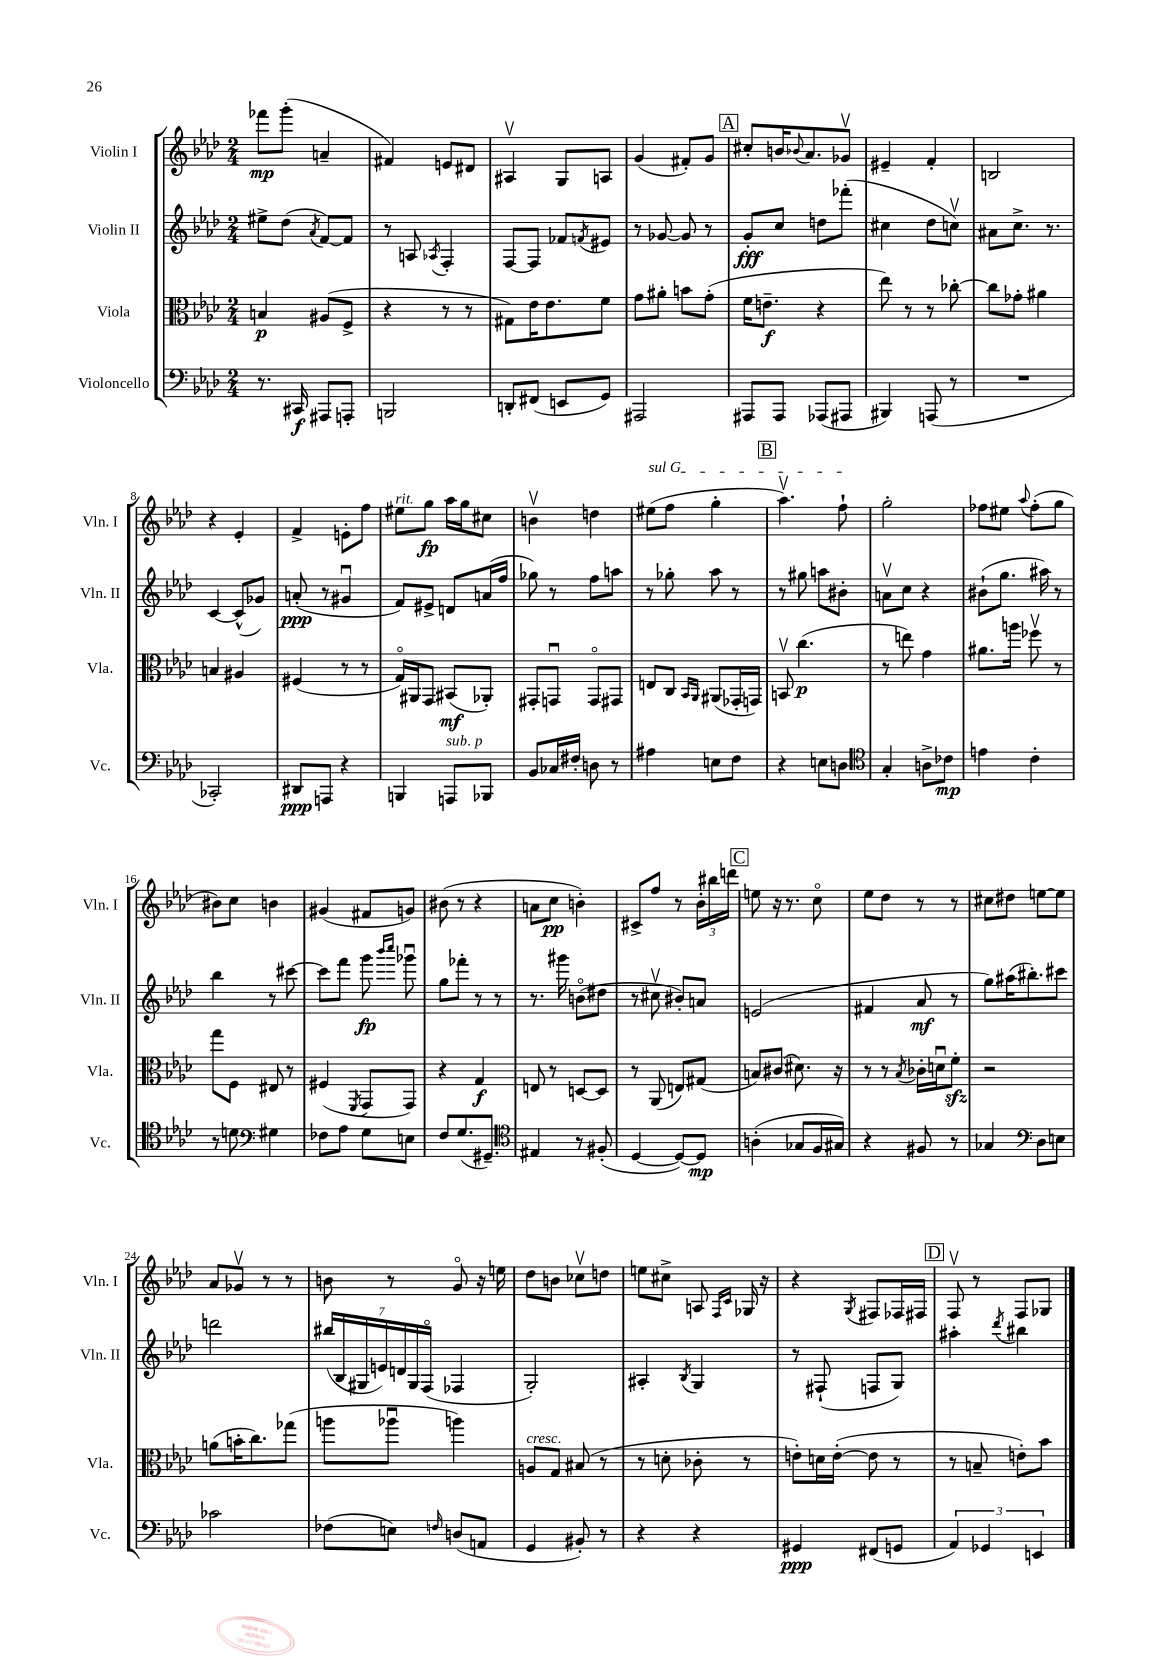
<<
\new StaffGroup <<
\new Staff = "s0" \with { instrumentName = "Violin I" shortInstrumentName = "Vln. I" } {
    \clef treble \key aes \major \numericTimeSignature \time 2/4
    fes'''8\mp g'''8-.( a'4-- |
    fis'4) e'8 dis'8 |
    ais4\upbow g8 a8 |
    g'4( fis'8-.) g'8 |
    \mark \markup { \box "A" } cis''8-. b'16 \appoggiatura { bes'8 } aes'8. ges'8\upbow |
    eis'4-- f'4-. |
    b2 |
    r4 ees'4-. |
    f'4-> e'8-. f''8 |
    eis''8^\markup { \italic "rit." } g''8\fp aes''16 g''16 cis''8 |
    b'4\upbow d''4 |
    \once \override TextSpanner.bound-details.left.text = \markup { \italic "sul G" } eis''8\startTextSpan( f''8 g''4-. |
    \mark \markup { \box "B" } aes''4.\upbow) f''8-!\stopTextSpan |
    g''2-. |
    fes''8 eis''8 \appoggiatura { aes''8 } fes''8-.( g''8 |
    bis'8) c''8 b'4 |
    gis'4( fis'8 g'8) |
    bis'8( r8 r4 |
    a'8 c''8\pp b'4-.) |
    cis'8-> f''8 r8 \tuplet 3/2 { bes'16-. bis''16 d'''16 } |
    \mark \markup { \box "C" } e''8 r16 r8. c''8\flageolet |
    ees''8 des''8 r8 r8 |
    cis''8 dis''8 e''8~ e''8 |
    aes'8 ges'8\upbow r8 r8 |
    b'8 r8 g'8\flageolet r16 e''16 |
    des''8 b'8 ces''8\upbow d''8 |
    e''8 cis''8-> a8 \grace { f16 c'16 } ges16 r16 |
    r4 \acciaccatura { g8 } fis8 fes16 fis16 |
    \mark \markup { \box "D" } f8\upbow r8 f8 ges8 \bar "|." |
}
\new Staff = "s1" \with { instrumentName = "Violin II" shortInstrumentName = "Vln. II" } {
    \clef treble \key aes \major \numericTimeSignature \time 2/4
    eis''8-> des''8( \acciaccatura { aes'8 } f'8~) f'8 |
    r8 a8 \acciaccatura { aes8 } f4-. |
    f8~ f8 fes'8 \acciaccatura { f'8 } eis'8 |
    r8 ges'8~ ges'8 r8 |
    \mark \markup { \box "A" } g'8-.\fff c''8 d''8 fes'''8-.( |
    cis''4 des''8 c''8\upbow) |
    ais'8 c''8.-> r8. |
    c'4~ c'8-^( ges'8) |
    a'8-.\ppp( r8 gis'4\downbow |
    f'8) eis'8-> d'8 a'16( f''16 |
    ges''8) r8 f''8 a''8 |
    r8 ges''8-. aes''8 r8 |
    \mark \markup { \box "B" } r8 gis''8 a''8 bis'8-. |
    a'8\upbow c''8 r4 |
    bis'8-!( g''8. ais''16) r8 |
    bes''4 r8 cis'''8~ |
    cis'''8 f'''8 g'''8\fp \grace { bes'''16 c''''16 } ges'''8\downbow |
    g''8 fes'''8-. r8 r8 |
    r8. gis'''16 b'8\flageolet( dis''8 |
    r8 cis''8\upbow bis'8-.) a'8 |
    \mark \markup { \box "C" } e'2( |
    fis'4 aes'8\mf r8 |
    g''8) ais''16( bis''8.-.) cis'''8 |
    d'''2 |
    \tuplet 7/4 { bis''16( bes16 gis16 e'16) d'16 gis16 f16\flageolet( } fes4 |
    g2-.) |
    ais4-. \acciaccatura { bes8 } g4 |
    r8 fis8-!( f8 g8) |
    \mark \markup { \box "D" } ais''4-. \acciaccatura { des'''8 } bis''4 \bar "|." |
}
\new Staff = "s2" \with { instrumentName = "Viola" shortInstrumentName = "Vla." } {
    \clef alto \key aes \major \numericTimeSignature \time 2/4
    b4\p ais8( f8-> |
    r4 r8 r8 |
    gis8) ees'16 ees'8. f'8 |
    g'8 ais'8-. b'8 g'8-.( |
    \mark \markup { \box "A" } f'16 e'8.--\f r4 |
    ees''8) r8 r8 ces''8~-. |
    ces''8 ges'8-. ais'4 |
    b4 ais4 |
    fis4( r8 r8 |
    g16\flageolet) ais,16 g,8 bis,8\mf( aes,8-.) |
    gis,8-. g,8\downbow g,8\flageolet gis,8 |
    e8 c8 \grace { bes,16 aes,16 } ais,8( ges,16-. g,16) |
    \mark \markup { \box "B" } b,8\upbow c''4.\p( |
    r8 e''8) g'4 |
    ais'8. a''16 fes''8\upbow r8 |
    g''8 f8 eis8 r8 |
    fis4( \acciaccatura { f,8 } g,8 g,8) |
    r4 g4\f |
    e8 r8 d8~ d8 |
    r8 aes,8( e8) gis8( |
    \mark \markup { \box "C" } b8) cis'8( dis'8.) r16 |
    r8 r8 \acciaccatura { bes8 } ces'16-. d'16\downbow f'8-.\sfz |
    r2 |
    a'8( b'16-. c''8.) ges''8( |
    a''8 aes''8\downbow a''4) |
    a8^\markup { \italic "cresc." } g8 bis8( r8 |
    r8 d'8-. ces'8-. r8 |
    e'8-.) d'16 e'16~-.( e'8 r8 |
    \mark \markup { \box "D" } r8 b8-- e'8-.) bes'8 \bar "|." |
}
\new Staff = "s3" \with { instrumentName = "Violoncello" shortInstrumentName = "Vc." } {
    \clef bass \key aes \major \numericTimeSignature \time 2/4
    r8. cis,16\f ais,,8 a,,8-. |
    b,,2 |
    d,8-. fis,8( e,8 g,8) |
    ais,,2 |
    \mark \markup { \box "A" } ais,,8 ais,,8 aes,,8( ais,,8 |
    bis,,4) a,,8( r8 |
    R2 |
    ces,2-.) |
    dis,8\ppp a,,8 r4 |
    b,,4 a,,8^\markup { \italic "sub. p" } bes,,8 |
    bes,8 ces16 fis16-. d8 r8 |
    ais4 e8 f8 |
    \mark \markup { \box "B" } r4 e8 d8 |
    \clef tenor g4-. a8-> ces'8\mp |
    e'4 c'4-. |
    r8 d'8 \clef bass gis4 |
    fes8 aes8 g8 e8 |
    f8 g8.( gis,8.--) |
    \clef tenor eis4 r8 fis8-.( |
    des4~ des8~) des8\mp |
    \mark \markup { \box "C" } a4-.( ges8 f16 gis16) |
    r4 fis8 r8 |
    ges4 \clef bass des8 e8 |
    ces'2 |
    fes8( e8) \grace { f16 } d8( a,8 |
    g,4 bis,8-.) r8 |
    r4 r4 |
    gis,4\ppp fis,8( g,8 |
    \mark \markup { \box "D" } \tuplet 3/2 { aes,4) ges,4 e,4 } \bar "|." |
}
>>
>>
